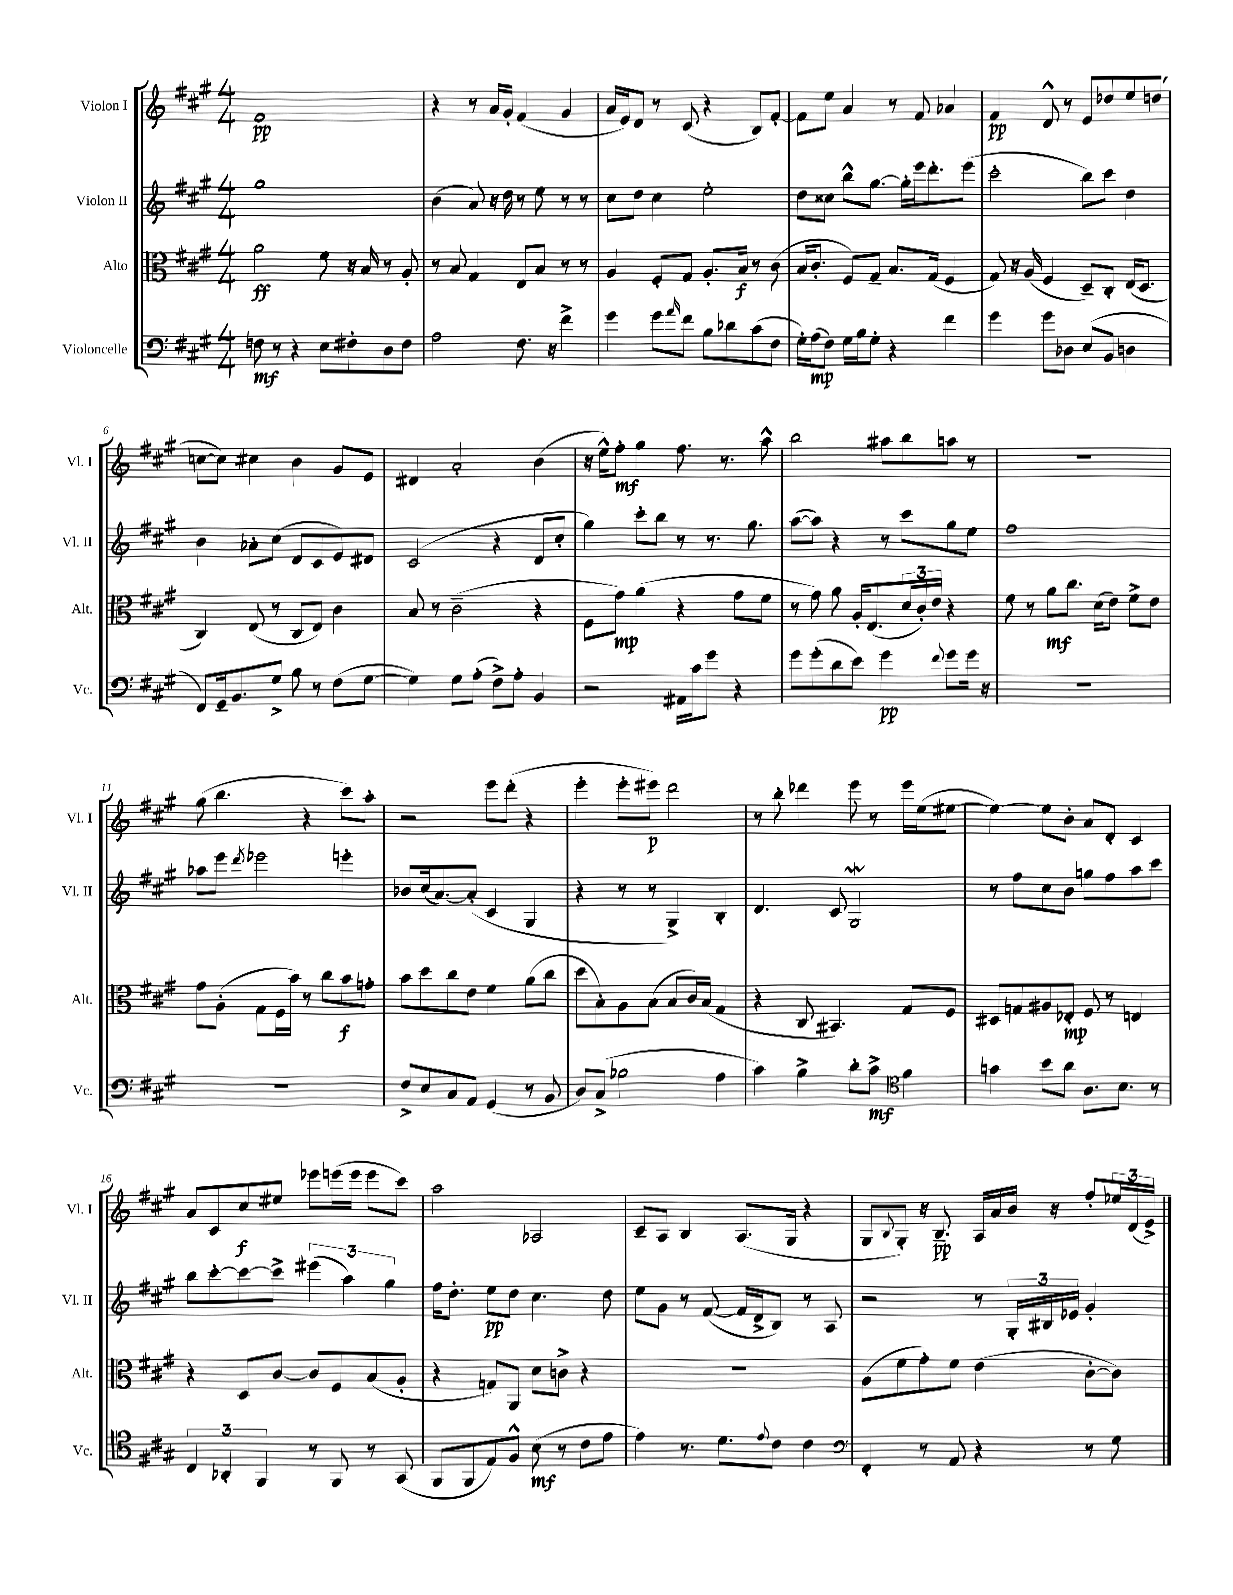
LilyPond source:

<<
\new StaffGroup <<
\new Staff = "s0" \with { instrumentName = "Violon I" shortInstrumentName = "Vl. I" } {
    \clef treble \key a \major \numericTimeSignature \time 4/4
    fis'1\pp |
    r4 r8 a'16 gis'16-. fis'4( gis'4 |
    a'16 e'16) d'8 r8 cis'8( r4 b8) fis'8~-. |
    fis'8 e''8 a'4 r8 fis'8 aes'4 |
    fis'4\pp d'8-^ r8 e'8 des''8 e''8 d''8( |
    c''8~ c''8) cis''4 b'4 gis'8 e'8 |
    dis'4 a'2-. b'4( |
    r16 e''16-^) fis''8-.\mf gis''4 fis''8. r8. a''8-^ |
    b''2 ais''8 b''8 a''8 r8 |
    R1 |
    gis''8( b''4. r4 cis'''8) a''8-. |
    r2 e'''8 d'''8-.( r4 |
    e'''4-. e'''8-. eis'''8\p) d'''2 |
    r8 b''8-. des'''4 e'''8 r8 e'''16 e''16( eis''8~ |
    eis''4~) eis''8 b'8-. a'8 d'8-. cis'4 |
    a'8 cis'8 cis''8\f eis''8 ees'''8 e'''16( e'''16 e'''8 cis'''8) |
    a''2 aes2 |
    cis'8-- a8 b4 a8.( gis16 r4 |
    gis8 \appoggiatura { b8 } gis8-.) r16 b8.--\pp a16 a'16 b'16 r16 fis''8-. \tuplet 3/2 { ees''16 d'16( e'16->) } \bar "|." |
}
\new Staff = "s1" \with { instrumentName = "Violon II" shortInstrumentName = "Vl. II" } {
    \clef treble \key a \major \numericTimeSignature \time 4/4
    gis''1 |
    b'4( a'8) r16 d''16 r8 e''8 r8 r8 |
    cis''8 d''8 cis''4 e''2-. |
    d''8 cisis''8 b''8-^ gis''8.~ gis''16-. e'''16 d'''8.-. e'''8( |
    cis'''2-. b''8) cis'''8 d''4 |
    b'4 aes'8-. cis''8( d'8 cis'8 e'8) dis'8 |
    cis'2( r4 d'8 cis''8-. |
    gis''4) cis'''8-. b''8 r8 r8. gis''8. |
    a''8~( a''8) r4 r8 cis'''8 gis''8 e''8 |
    fis''1 |
    aes''8 e'''8 \acciaccatura { d'''8 } ees'''2 e'''4-. |
    bes'8 cis''16( a'8.~) a'8-.( cis'4 gis4 |
    r4 r8 r8 gis4->) b4-. |
    d'4. cis'8 gis2\mordent |
    r8 fis''8 cis''8 b'8 g''8 fis''8 a''8 cis'''8 |
    b''8 cis'''8~-. cis'''8~ cis'''8-> \tuplet 3/2 { eis'''4( a''4) gis''4 } |
    fis''16 d''8.-. e''8\pp d''8 cis''4. d''8 |
    e''8 gis'8 r8 fis'8~( fis'16 d'16-> b8) r8 a8 |
    r2 r8 \tuplet 3/2 { gis16-. bis16 ees'16 } gis'4-. \bar "|." |
}
\new Staff = "s2" \with { instrumentName = "Alto" shortInstrumentName = "Alt." } {
    \clef alto \key a \major \numericTimeSignature \time 4/4
    a'2\ff fis'8 r16 b16 r8 a8-. |
    r8 b8 gis4 e8 b8 r8 r8 |
    a4 fis8-. gis8 a8.-. b16\f r8 cis'8( |
    b16 cis'8.-. fis8) gis8-- b8. gis16( fis4 |
    gis8) r16 a16( fis4 d8--) cis8-. e16( d8. |
    cis4) e8( r8 cis8 e8) cis'4 |
    b8 r8 cis'2--( r4 |
    fis8 gis'8\mp) a'4( r4 gis'8 fis'8 |
    r8 gis'8) a'8 a16-. e8.( \tuplet 3/2 { d'16 cis'16-.) e'16 } r4 |
    fis'8 r8 a'8\mf cis''8. d'16( e'8) fis'8-> e'8 |
    gis'8 a8-.( gis8 fis16 b'16) r8 cis''8 b'8\f g'8-. |
    b'8 d''8 cis''8 e'8 fis'4 a'8( cis''8 |
    d''8 b8-.) a8 b8( b8 cis'16) b16( gis4 |
    r4 cis8 bis,4.) gis8 fis8 |
    dis8 g8 ais8 ees8-.\mp fis8 r8 e4 |
    r4 d8 cis'8~ cis'8 fis8 b8( a8-. |
    r4 g8) a,8 d'8 c'8-> r4 |
    R1 |
    a8( fis'8 gis'8-.) fis'8 e'4( cis'8~-. cis'8) \bar "|." |
}
\new Staff = "s3" \with { instrumentName = "Violoncelle" shortInstrumentName = "Vc." } {
    \clef bass \key a \major \numericTimeSignature \time 4/4
    f8\mf r8 r4 e8 fis8-. d8 fis8 |
    a2 fis8. r16 fis'4-> |
    gis'4 gis'8 \grace { a'16 } fis'8 b8 des'8 cis'8( fis8 |
    gis16-.) a16\mp( fis8) gis16 b16 gis8-. r4 fis'4 |
    gis'4 gis'8 des8 e8( b,8 d4 |
    fis,8) gis,16-- b,8. gis8-> b8 r8 fis8( gis8~ |
    gis4) gis8 a8-.( fis8->) a8-. b,4 |
    r2 ais,16 cis'16 gis'8 r4 |
    gis'8 gis'8-.( d'8 e'8) gis'4\pp \appoggiatura { fis'8 } gis'8 gis'16 r16 |
    R1 |
    R1 |
    fis8-> e8 cis8 a,8 gis,4( r8 b,8 |
    d8) cis8->( bes2 a4 |
    cis'4) b4-> d'8-. cis'8->\mf \clef tenor fis'4 |
    g'4 b'8 a'8 a8. b8. r8 |
    \tuplet 3/2 { cis4 aes,4-. fis,4 } r8 fis,8 r8 gis,8( |
    fis,8 fis,8 e8) fis8-^ b8\mf( r8 cis'8 e'8 |
    e'4) r8. d'8. \appoggiatura { e'8 } cis'8 cis'4 |
    \clef bass fis,4-. r8 a,8 r4 r8 gis8 \bar "|." |
}
>>
>>
